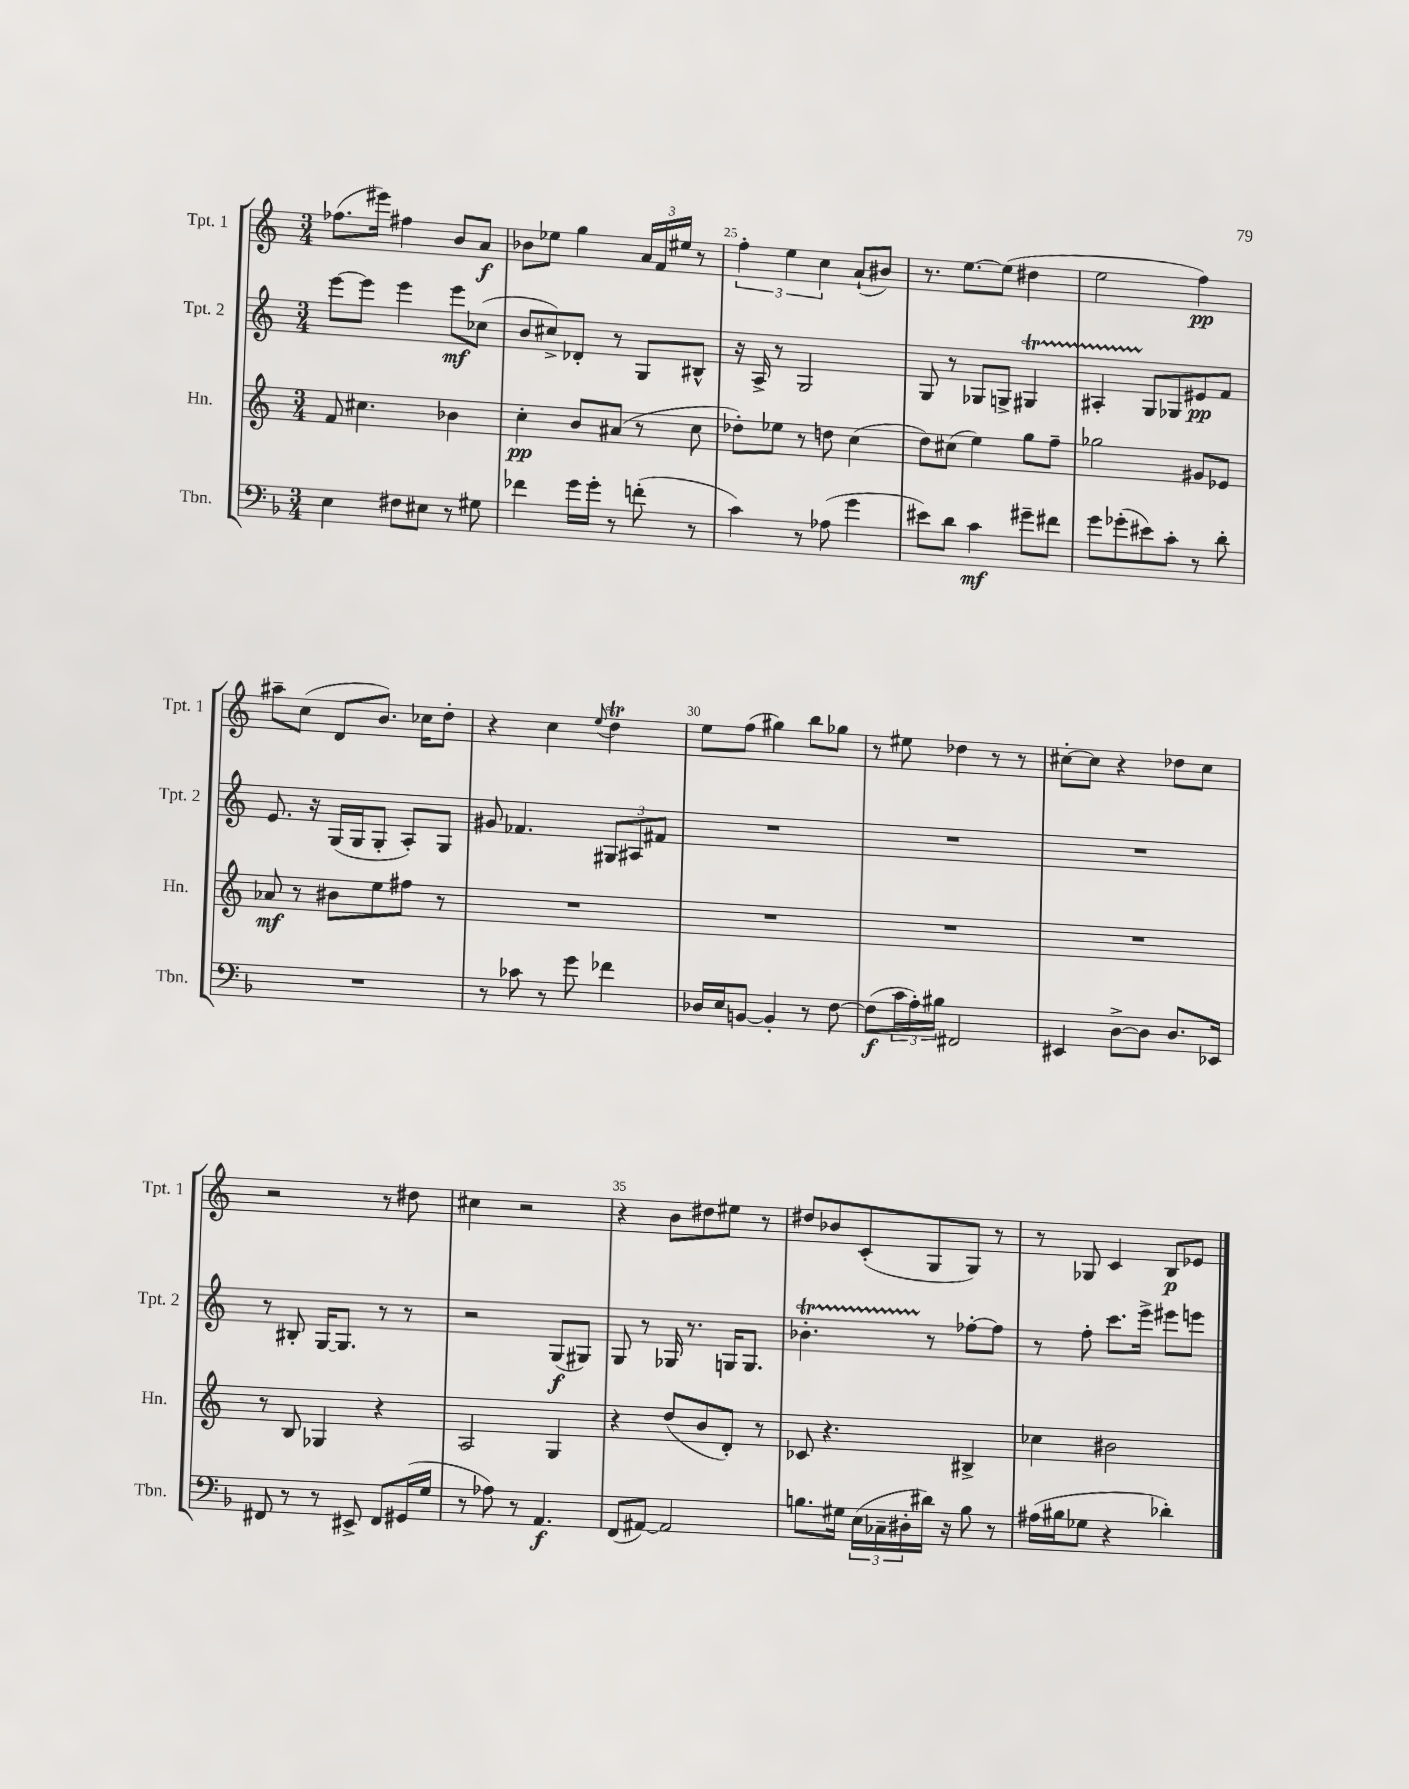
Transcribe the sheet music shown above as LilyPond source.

<<
\new StaffGroup <<
\new Staff = "s0" \with { instrumentName = "Tpt. 1" shortInstrumentName = "Tpt. 1" } {
    \clef treble \key c \major \numericTimeSignature \time 3/4
    fes''8.( eis'''16) fis''4 b'8 a'8\f |
    bes'8 ees''8 g''4 \tuplet 3/2 { a'16 f'16 eis''16 } r8 |
    \tuplet 3/2 { f''4-. e''4 c''4 } a'8-!( bis'8) |
    r8. e''8.~ e''8( dis''4 |
    e''2 f''4\pp) |
    ais''8-- c''8( d'8 b'8.) ces''16 d''8-. |
    r4 c''4 \appoggiatura { e''8 } d''4\trill |
    e''8 f''8( gis''4) b''8 ges''8 |
    r8 eis''8 des''4 r8 r8 |
    cis''8~-. cis''8 r4 des''8 cis''8 |
    r2 r8 dis''8 |
    cis''4 r2 |
    r4 b'8 dis''8 eis''8 r8 |
    dis''8 bes'8 c'8-.( g8 g8) r8 |
    r8 ges8 c'4 b8\p ees'8 \bar "|." |
}
\new Staff = "s1" \with { instrumentName = "Tpt. 2" shortInstrumentName = "Tpt. 2" } {
    \clef treble \key c \major \numericTimeSignature \time 3/4
    e'''8~ e'''8 e'''4 e'''8\mf ces''8( |
    b'8 cis''8->) des'8-. r8 g8 bis8-^ |
    r16 a16-> r8 g2 |
    g8 r8 ges8 g8-> gis4\startTrillSpan |
    ais4-. g8\stopTrillSpan ges8 eis'8\pp f'8 |
    e'8. r16 g16( g16 g8-. a8-.) g8 |
    gis'8 fes'4. \tuplet 3/2 { gis8 ais8 fis'8 } |
    R2. |
    R2. |
    R2. |
    r8 bis8-. g16~ g8. r8 r8 |
    r2 g8\f( gis8) |
    g8 r8 ges16 r8. g16 g8. |
    bes'4.-.\startTrillSpan r8\stopTrillSpan fes''8~-. fes''8 |
    r8 f''8-. c'''8. e'''16-> eis'''8 e'''8 \bar "|." |
}
\new Staff = "s2" \with { instrumentName = "Hn." shortInstrumentName = "Hn." } {
    \clef treble \key c \major \numericTimeSignature \time 3/4
    f'8 cis''4. bes'4 |
    c''4-.\pp b'8 ais'8( r8 c''8 |
    des''8-.) ees''8 r8 d''8 c''4( |
    d''8) cis''8( e''4) g''8 f''8-- |
    ges''2 gis'8 ees'8 |
    aes'8\mf r8 bis'8 e''8 fis''8 r8 |
    R2. |
    R2. |
    R2. |
    R2. |
    r8 b8 ges4 r4 |
    a2 g4 |
    r4 d''8( b'8 d'8-.) r8 |
    ces'8 r4. bis4-> |
    ces''4 bis'2 \bar "|." |
}
\new Staff = "s3" \with { instrumentName = "Tbn." shortInstrumentName = "Tbn." } {
    \clef bass \key f \major \numericTimeSignature \time 3/4
    e4 fis8 eis8 r8 gis8 |
    fes'4 g'16 g'16-. r8 f'8-.( r8 |
    c'4) r8 aes8( g'4 |
    eis'8) d'8 c'4\mf gis'8-- fis'8 |
    g'8 ges'8-.( eis'8) c'8-. r8 d'8-. |
    R2. |
    r8 ces'8 r8 g'8 fes'4 |
    des16 e16 b,8~ b,4-. r8 f8~ |
    f8\f( \tuplet 3/2 { c'16 a16-.) bis16 } fis,2 |
    eis,4 d8~-> d8 d8. ees,16 |
    fis,8 r8 r8 eis,8-> fis,8 gis,16( g16 |
    r8 aes8) r8 a,4.\f |
    f,8( ais,8~) ais,2 |
    b8. gis16 \tuplet 3/2 { e16( ces16-- dis16-. } dis'16) r16 b8 r8 |
    ais16( bis16 ges8 r4 des'4-.) \bar "|." |
}
>>
>>
\layout { \context { \Score currentBarNumber = #23 \override BarNumber.break-visibility = ##(#f #t #t) barNumberVisibility = #(every-nth-bar-number-visible 5) } }
